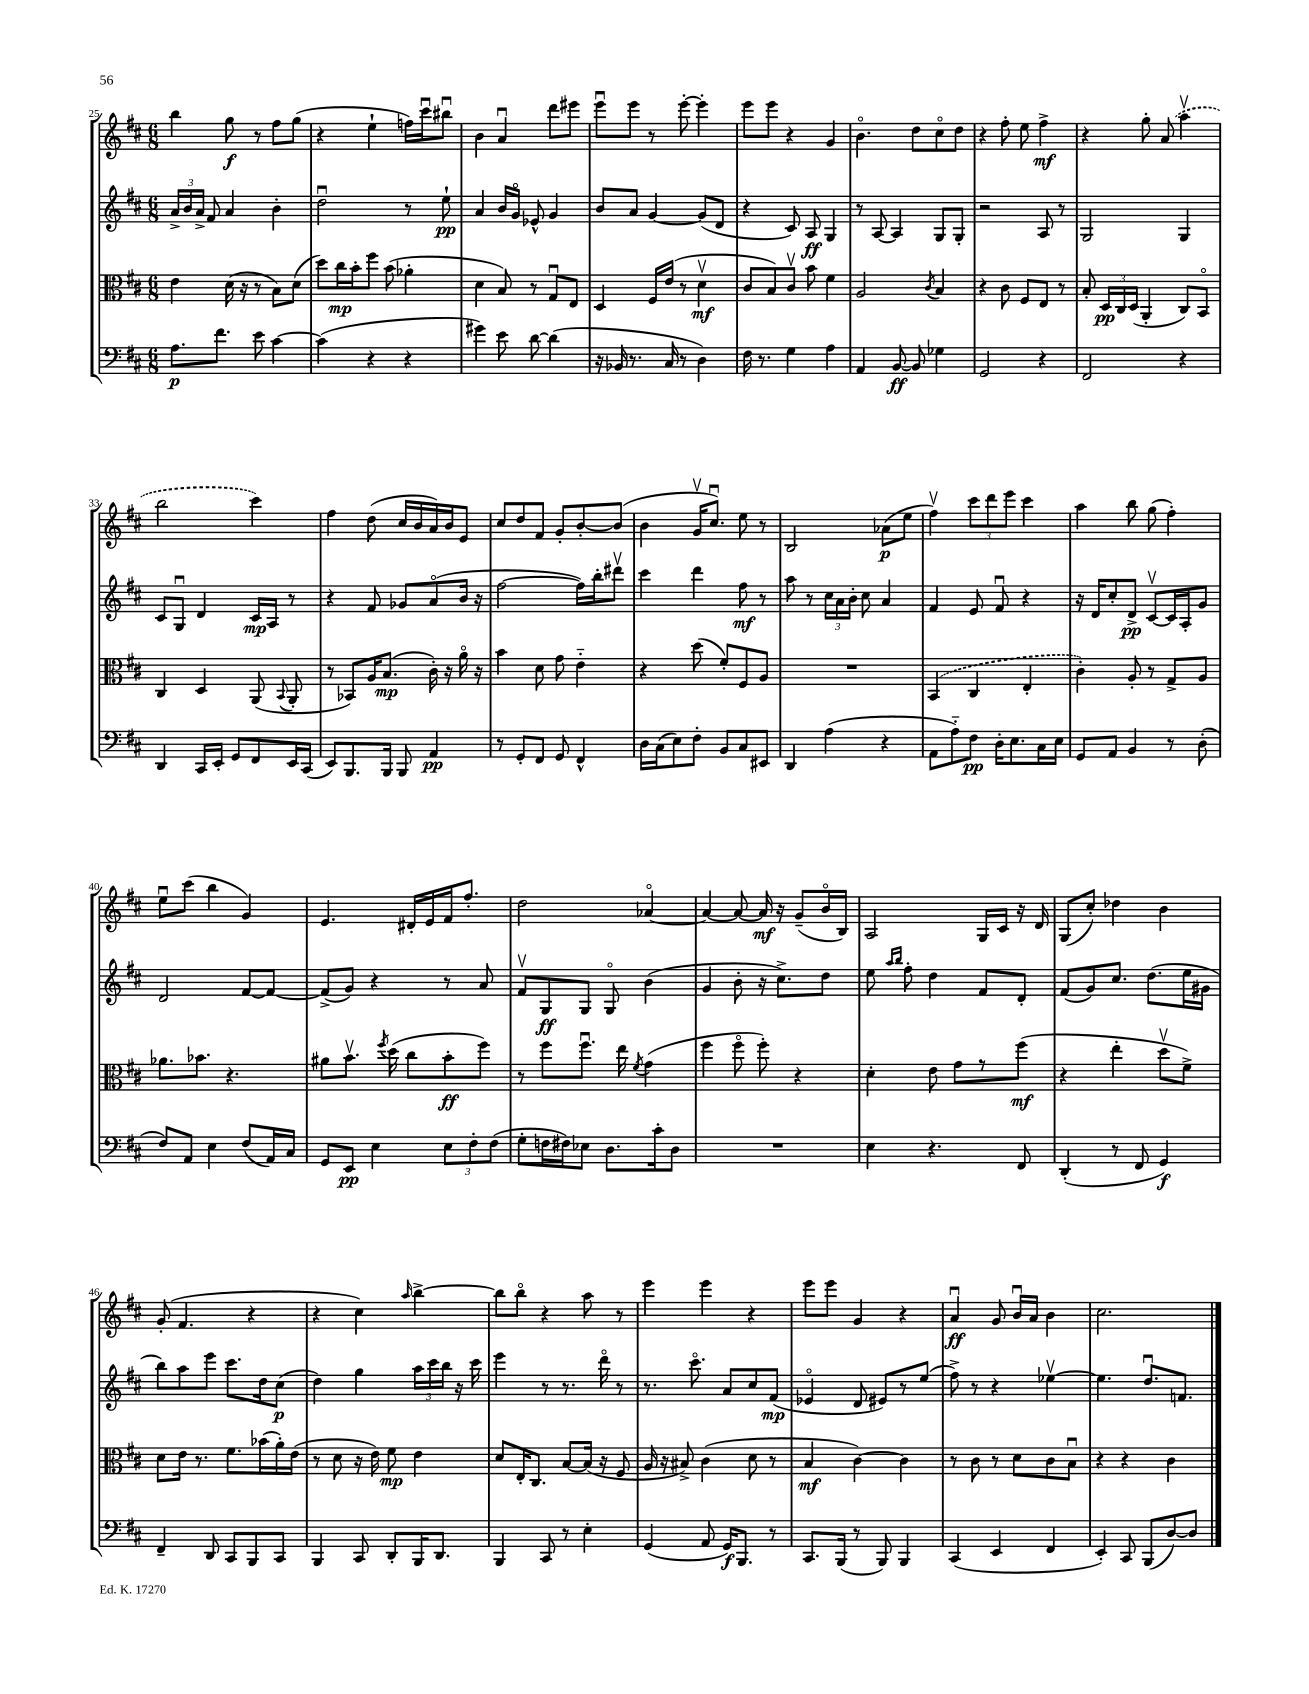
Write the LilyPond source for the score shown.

<<
\new StaffGroup <<
\new Staff = "s0" {
    \clef treble \key d \major \numericTimeSignature \time 6/8
    \autoBeamOff b''4 g''8\f r8 fis''8[ g''8]( |
    r4 e''4-! f''16[) cis'''16\downbow bis''8]\downbow |
    b'4 a'4\downbow d'''8[ eis'''8] |
    e'''8[\downbow e'''8] r8 e'''8~-. e'''4-. |
    e'''8[ e'''8] r4 g'4 |
    b'4.\flageolet d''8[ cis''8\flageolet d''8] |
    r4 fis''8-. e''8 fis''4->\mf |
    r4 g''8-. \once \slurDashed a'8( a''4\upbow |
    b''2 cis'''4) |
    fis''4 d''8( cis''16[ b'16 a'16) b'16 e'8] |
    cis''8[ d''8 fis'8] g'8[-. b'8~-. b'8]( |
    b'4 g'16[\upbow cis''8.]\downbow) e''8 r8 |
    b2 aes'8[\p( e''8] |
    fis''4\upbow) \tuplet 3/2 { cis'''8[ d'''8 e'''8] } cis'''4 |
    a''4 b''8 g''8( fis''4-.) |
    e''8[\downbow cis'''8]( b''4 g'4) |
    e'4. dis'16[-. e'16 fis'16 fis''8.]-. |
    d''2 aes'4~\flageolet |
    aes'4~ aes'8~ aes'16\mf r16 g'8[--( b'16\flageolet b16]) |
    a2 g16[ cis'16] r16 d'16 |
    g8[( cis''8]-.) des''4 b'4 |
    g'8-.( fis'4. r4 |
    r4 cis''4) \grace { a''16 } b''4~-> |
    b''8[ b''8]\flageolet r4 a''8 r8 |
    e'''4 e'''4 r4 |
    e'''8[ e'''8] g'4 r4 |
    a'4\downbow\ff g'8 b'16[\downbow a'16] b'4 |
    cis''2. \bar "|." |
}
\new Staff = "s1" {
    \clef treble \key d \major \numericTimeSignature \time 6/8
    \autoBeamOff \tuplet 3/2 { a'16[-> b'16 a'16]-> } fis'8 a'4 b'4-. |
    d''2\downbow r8 e''8-!\pp |
    a'4 b'16[ g'16]\flageolet ees'8-^ g'4 |
    b'8[ a'8] g'4~ g'8[( d'8] |
    r4 cis'8) a8\ff g4 |
    r8 a8~ a4 g8[ g8]-. |
    r2 a8 r8 |
    g2 g4 |
    cis'8[ g8]\downbow d'4 cis'16[\mp a16] r8 |
    r4 fis'8 ges'8[ a'8\flageolet( b'16] r16 |
    fis''2~ fis''16[) b''16-. dis'''8]\upbow |
    cis'''4 d'''4 fis''8\mf r8 |
    a''8 r8 \tuplet 3/2 { cis''16[ a'16 b'16]-. } cis''8 a'4 |
    fis'4 e'8 fis'8\downbow r4 |
    r16 d'16[ cis''8-. d'8]->\pp cis'8[~\upbow cis'16 a16-. g'8] |
    d'2 fis'8[~ fis'8]~ |
    fis'8[->( g'8]) r4 r8 a'8 |
    fis'8[\upbow g8\ff g8] g8\flageolet b'4( |
    g'4 b'8-. r16 cis''8.[->) d''8] |
    e''8 \grace { a''16[ b''16] } fis''8-. d''4 fis'8[ d'8]-. |
    fis'8[( g'8) cis''8.] d''8.[( e''16 gis'16] |
    b''8[) a''8 e'''8] cis'''8.[ d''16 cis''8]\p( |
    d''4) g''4 \tuplet 3/2 { a''16[ cis'''16 b''16] } r16 cis'''16 |
    e'''4 r8 r8. d'''16\flageolet r8 |
    r8. cis'''8.\flageolet a'8[ cis''8 fis'8]\mp( |
    ees'4\flageolet d'8 eis'8[) r8 e''8]( |
    fis''8->) r8 r4 ees''4~\upbow |
    ees''4. d''8.[\downbow f'8.] \bar "|." |
}
\new Staff = "s2" {
    \clef alto \key d \major \numericTimeSignature \time 6/8
    \autoBeamOff e'4 d'16( r16 r8 b8[) d'8]( |
    d''8[) cis''16\mp b'16-. fis''8] b'8( aes'4-. |
    d'4 b8) r8 g8[\downbow e8] |
    d4 fis16[ e'16]( r8 d'4\upbow\mf |
    cis'8[ b8) cis'8]\upbow b'8 fis'4 |
    a2 \acciaccatura { cis'8 } b4 |
    r4 cis'8 fis8[ e8] r8 |
    b8-. \tuplet 3/2 { d16[\pp cis16 d16]( } a,4-. cis8[) b,8]\flageolet |
    cis4 d4 a,8( \appoggiatura { b,8 } a,8-. |
    r8 bes,8[) a16 b8.]\mp( cis'16-.) r16 a'16\flageolet r16 |
    b'4 d'8 g'8 e'4-_ |
    r4 d''8( fis'8[-.) fis8 a8] |
    R2. |
    \once \slurDashed b,4( cis4 e4-. |
    cis'4-.) a8-. r8 g8[-> a8] |
    aes'8.[ bes'8.] r4. |
    ais'8[ b'8.]\upbow \acciaccatura { fis''8 } d''16( cis''8[ b'8-.\ff fis''8]) |
    r8 fis''8[ fis''8.]\downbow e''16 \acciaccatura { fis'8 } g'4( |
    fis''4 fis''8\flageolet fis''8-.) r4 |
    d'4-. e'8 g'8[ r8 fis''8]\mf( |
    r4 e''4-. d''8[\upbow fis'8]->) |
    d'8[ e'16] r8. fis'8.[ bes'16( a'16-.) e'16]( |
    r8 d'8 r16 e'16) fis'8\mp e'4 |
    d'8[ e16-. cis8.] b8[~ b16]( r16 fis8 |
    a16 r16 bis8->) cis'4( d'8 r8 |
    b4\mf cis'4~) cis'4 |
    r8 cis'8 r8 d'8[ cis'8 b8]\downbow |
    r4 r4 cis'4 \bar "|." |
}
\new Staff = "s3" {
    \clef bass \key d \major \numericTimeSignature \time 6/8
    \autoBeamOff a8.[\p fis'8.] e'8 cis'4~ |
    cis'4( r4 r4 |
    gis'4) e'8 d'8~ d'4( |
    r16 bes,16 r8. cis16 r8 d4) |
    fis16 r8. g4 a4 |
    a,4 b,8~\ff b,8 ges4 |
    g,2 r4 |
    fis,2 r4 |
    d,4 cis,16[ e,16]-. g,8[ fis,8 e,16 cis,16]( |
    e,8[) b,,8. b,,16] b,,8 a,4\pp |
    r8 g,8[-. fis,8] g,8 fis,4-^ |
    d16[ cis16( e8) fis8]-. b,8[ cis8 eis,8] |
    d,4 a4( r4 |
    a,8[ a8-_) fis8]\pp d16[-. e8. cis16 e16] |
    g,8[ a,8] b,4 r8 d8-.( |
    fis8[) a,8] e4 fis8[( a,16) cis16] |
    g,8[ e,8]\pp e4 \tuplet 3/2 { e8[ fis8-. fis8]( } |
    g8[-. f16 fis16) ees8] d8.[ cis'16-. d8] |
    R2. |
    e4 r4. fis,8 |
    d,4-.( r8 fis,8 g,4\f) |
    fis,4-- d,8 cis,8[ b,,8 cis,8] |
    b,,4 cis,8 d,8[-. b,,16 d,8.] |
    b,,4 cis,8 r8 e4-. |
    g,4( a,8 g,16[\f) b,,8.] r8 |
    cis,8.[ b,,16]( r8 b,,8) b,,4 |
    cis,4( e,4 fis,4 |
    e,4-.) cis,8 b,,8[( d8~) d8] \bar "|." |
}
>>
>>
\layout { \context { \Score currentBarNumber = #25 } }
